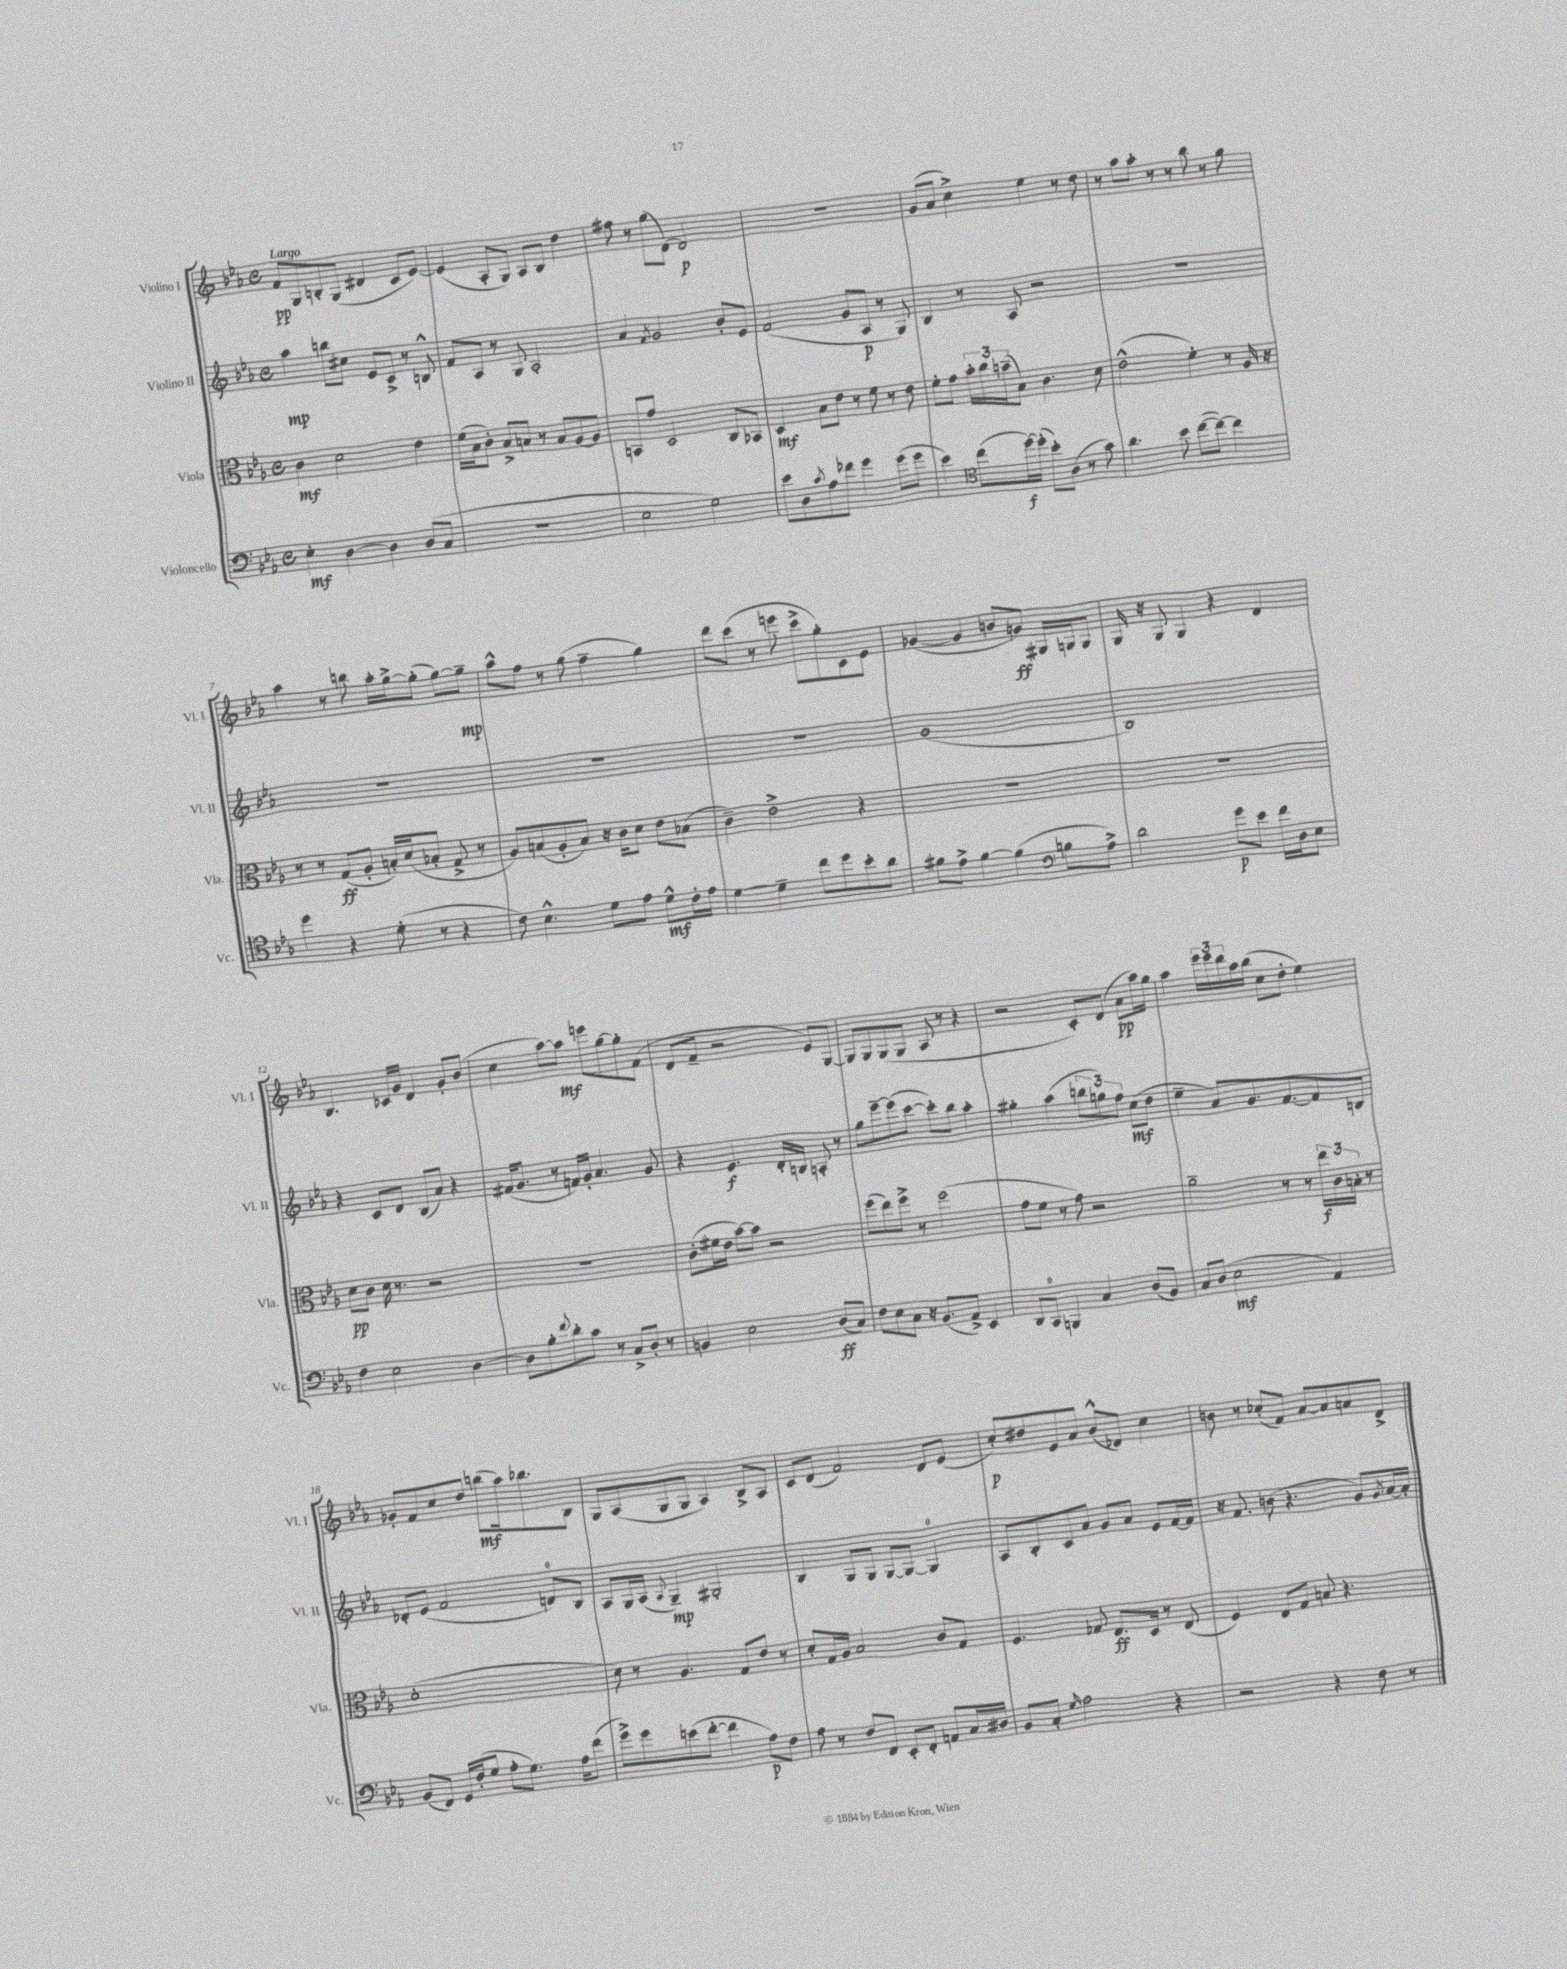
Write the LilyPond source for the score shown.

<<
\new StaffGroup <<
\new Staff = "s0" \with { instrumentName = "Violino I" shortInstrumentName = "Vl. I" } {
    \clef treble \key ees \major \defaultTimeSignature \time 4/4 \tempo "Largo"
    f'8\pp g8 b8-. g8( dis'4 c'8 ees'8~) |
    ees'4( aes8-. g8) aes8 bes8 d''4 |
    fis''8 r8 g''8( d'8~) d'2\p |
    R1 |
    g'8( aes'8 c''4->) ees''4 r8 d''8 |
    r8 aes''8 aes''8-. r8 r8 bes''8 r8 g''8 |
    aes''4 r8 b''8 aes''16-. g''16~-> g''8-.( g''8~) g''8--\mp |
    aes''8-^ f''8 r8 g''8( f''4-- g''4) |
    d'''8 c'''8( r8 e'''8 c'''8-> g''8-.) c'8 ees'8 |
    ges'4~( ges'4 b'8 g'8\ff) gis16 g16 g8 |
    g16 r16 g8 g4 r4 d'4 |
    bes4. ces'16 g'16 d'4 g'8-. bes'8( |
    c''4 aes''8~) aes''8\mf e'''8 g''8~ g''8-. f'8( |
    d'8 f'8-- r2 ees'8) g8~ |
    g8 g8 g8( g8 aes8 r8 r4 |
    r2 c'8-.) d'8( aes'8\pp aes''16) g''16 |
    aes''4 \tuplet 3/2 { ees'''16 ees'''16 d'''16 } aes''16 bes''16( c''8 d''8-. ees''4) |
    ges'8-. f'8 c''8 d''8 b''8\mf( aes''16) bes''8. bes8 |
    g8 aes8( g8 g8 aes4) bes8-> aes8 |
    c'8 d'8( f'2) d'8 ees'8( |
    c''8-.\p) dis''8 ees'8 aes'8 bes'8-^( des'8) c''4 |
    b'8 r8 ces''8-.( f'8) aes'8~ aes'8 a'8 d'8-> \bar "|." |
}
\new Staff = "s1" \with { instrumentName = "Violino II" shortInstrumentName = "Vl. II" } {
    \clef treble \key ees \major \defaultTimeSignature \time 4/4
    aes''4\mp b''8 cis''8 ees'8 c'8-> r8 b8-^ |
    f'8 aes8 r8 g8 aes2-. |
    aes'4 \acciaccatura { f'8 } g'2 bes'8-. ees'8 |
    f'2( g'8 aes8\p r8 g8) |
    bes4 r8 aes8 r2 |
    R1 |
    R1 |
    R1 |
    R1 |
    g'1( |
    bes1) |
    r4 c'8 d'8 bes8( aes'8) r4 |
    fis'16( g'8. r8 f'16) g'16-. aes'4. g'8 |
    r4 ees'4.\f d'16-. b16 a8-. r8 |
    g''8 ees'''8~-- ees'''8( c'''8~ c'''8-.) bes''8 aes''4-. |
    gis''4-. aes''4( \tuplet 3/2 { b''8 g''8) f''8 } c''8\mf( d''8 |
    ees''4-- aes'8) g'8. f'8.~ f'8 b8 |
    des'8-. ees'8( f'2 d'8-0) bes8 |
    aes8 g16 aes16( \appoggiatura { aes8 } g4--\mp) gis2-. |
    bes4 g8 g8 g8~ g8~ g4-0 |
    aes8 bes8-. c'8 aes'8 g'8 aes'8 ees'8 f'16~ f'16 |
    r16 f'8. b'8( r4. g'8) \acciaccatura { g'8 } aes'16~ aes'16-. \bar "|." |
}
\new Staff = "s2" \with { instrumentName = "Viola" shortInstrumentName = "Vla." } {
    \clef alto \key ees \major \defaultTimeSignature \time 4/4
    c'4\mf d'2 ees'4 |
    f'16( bes16 c'8-.) bes8-> b8 r8 b8 aes8~ aes8 |
    b,8 g'8 d2 c8 bes,8 |
    d4\mf bes8 ees'8 r8 f'8 r8 ees'8 |
    f'8-. g'8 \tuplet 3/2 { bes'16-. c''16 b'16--( } bes8) c'4. d'8 |
    ees'2-^( f'4-.) r8 aes16 r16 |
    r8 r8 g8\ff( aes8-. b16-.) d'16( bes8-. g8-> r8 |
    aes8) b8( aes8-. b8) r16 c'16 d'8 ees'8 bes8( |
    c'4--) ees'2-> r4 |
    R1 |
    R1 |
    d'8\pp c'8 d'16 r8. r2 |
    R1 |
    c'8-.( fis'16 ees'16 bes'8~) bes'8 r2 |
    f''8( ees''8) f''8-> r8 f''2( |
    g'8 f'8 r8 g'8) r2 |
    aes'2-- r8 r8 \tuplet 3/2 { ees''16\f c'16 b16-. } r8 |
    d'1-.( |
    d'8) r8 aes4. g8 ees'8 r8 |
    d'8-. g16 aes16 bes2 c'8 g8 |
    f4. ges8 ees8.\ff d16 r8 ees8( |
    f4) ees8 g8 b8 r4. \bar "|." |
}
\new Staff = "s3" \with { instrumentName = "Violoncello" shortInstrumentName = "Vc." } {
    \clef bass \key ees \major \defaultTimeSignature \time 4/4
    ees4-.\mf d4~ d4 d8( c8 |
    R1 |
    ees2 g2) |
    ees'8 d8 \acciaccatura { c'8 } aes8 fes'8 g'4 g'8( g'8 |
    ees'4) \clef tenor c''8( d''16~\f) d''16-.( bes'8-.) aes8( r8 g'8) |
    aes'4. bes'8 c''8~( c''8~) c''4 |
    d''4 r4 d'8-.( r8 r4 |
    c'8) bes4.-^ d'8 ees'8 d'8-^\mf c'16-. ees'16 |
    d'4~ d'4-- c''8 d''8 bes'8-. aes'8 |
    fis'8 ees'8-> fis'4~ fis'4( \clef bass b8 aes8->) |
    d'2 g'8\p ees'8 f'16 d16 ees8 |
    f4 ees2 d4~ |
    d8 bes8-. \appoggiatura { f'8 } d'8-. c'8 r8 c8-> d8-. r8 |
    b,4 ees2 d8\ff( c8) |
    f8 ees8 c8 r16 bes,8.( aes,8->) ees,4 |
    d,8 c,8-0 b,,4 c4 d8( bes,8) |
    c8 d8( ees2\mf aes,4) |
    bes,8( f,8) g,16 f16-.( g8 aes8-. g8.) aes16 f'8( |
    g'8->) g'8 e'8( f'8~-. f'4 aes8\p) f8 |
    aes8 r8 f8 f,8 ees,8-. f,8-. a,8 c16 dis16 |
    bes,8 c8-. \grace { g16 } aes2 r4 |
    r2 r4 f8 r8 \bar "|." |
}
>>
>>
